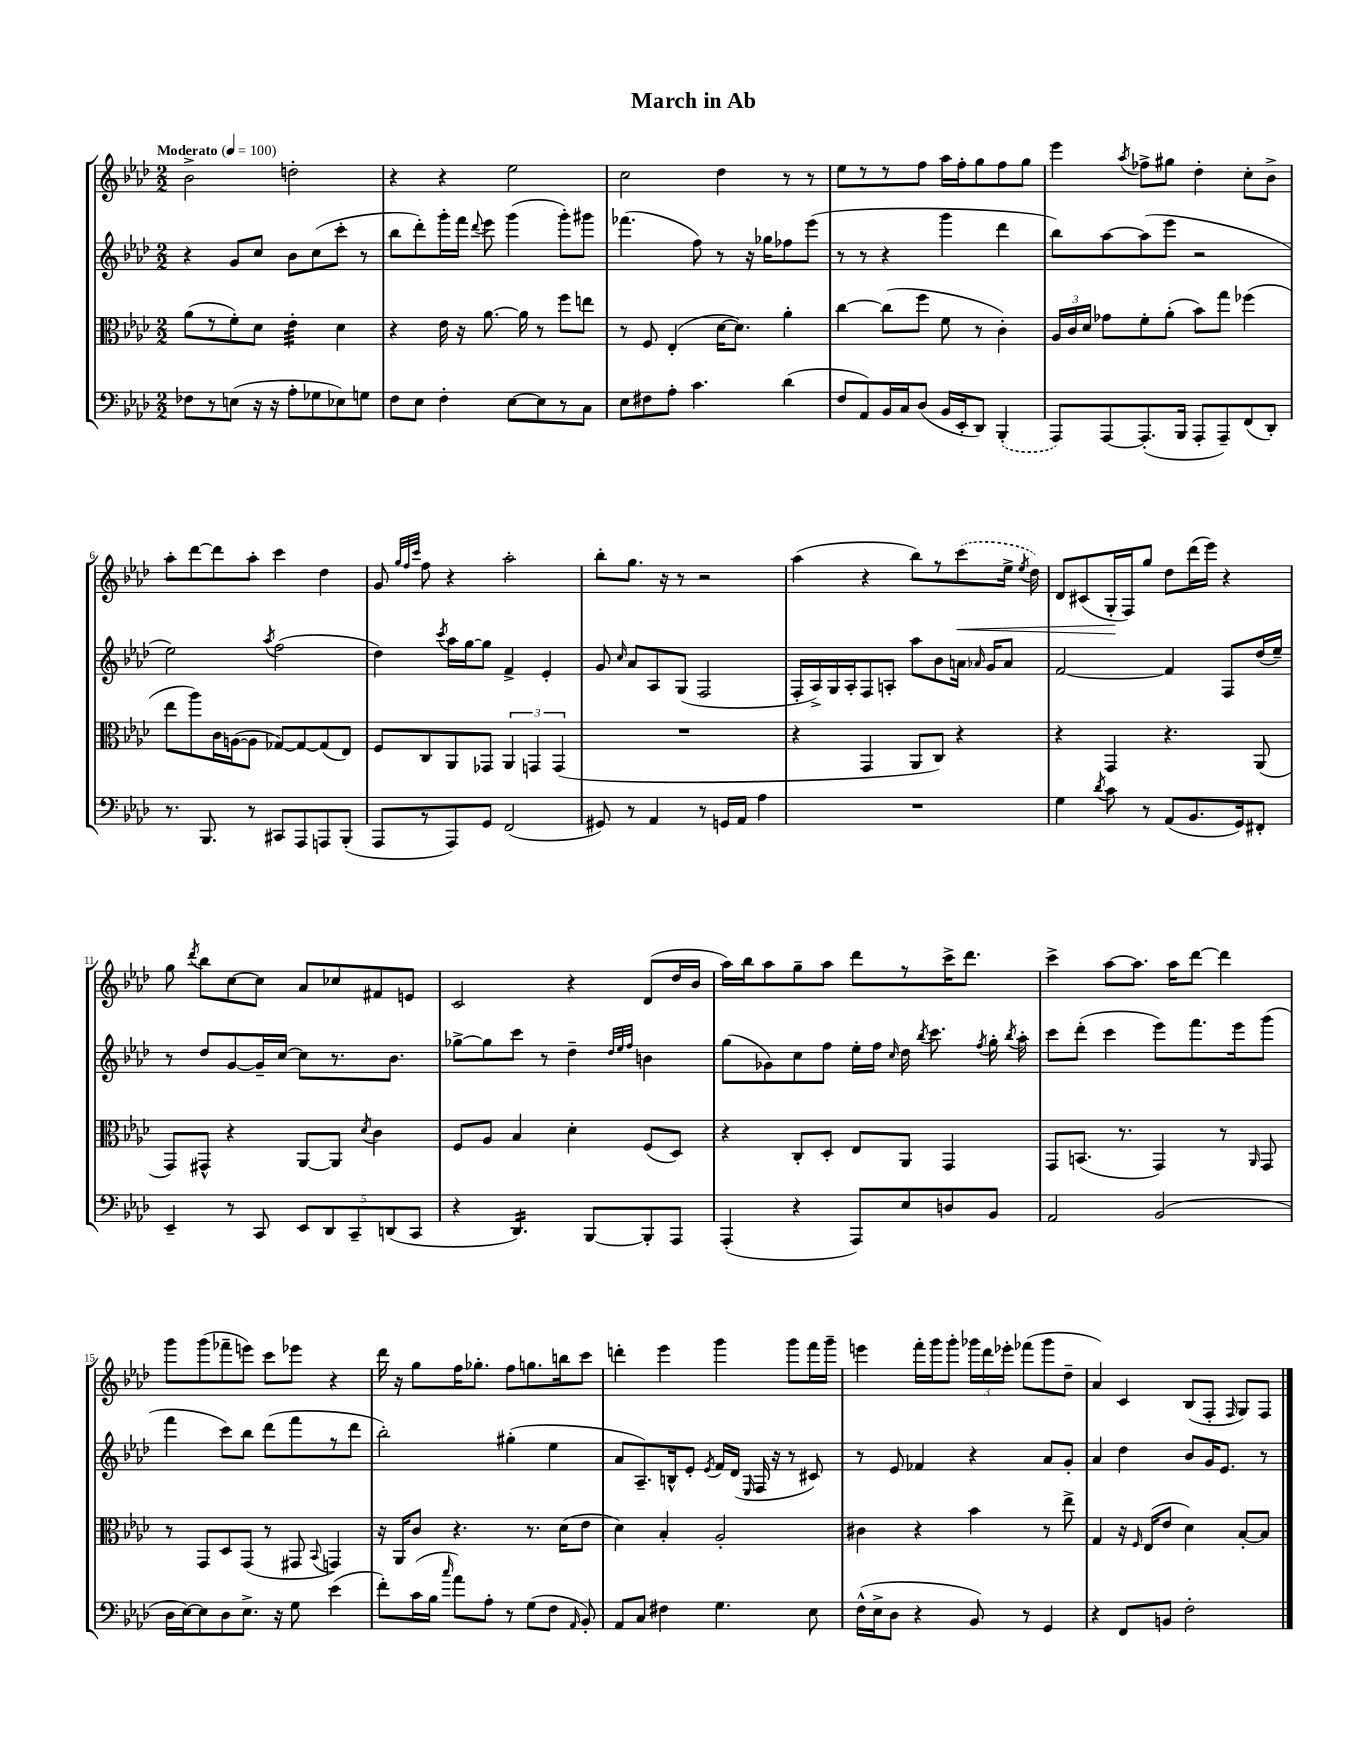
\header { title = "March in Ab" }
<<
\new StaffGroup <<
\new Staff = "s0" {
    \clef treble \key aes \major \numericTimeSignature \time 2/2 \tempo "Moderato" 4 = 100
    \autoBeamOff bes'2-> d''2-. |
    r4 r4 ees''2 |
    c''2 des''4 r8 r8 |
    ees''8[ r8 r8 f''8] aes''16[ f''16-. g''8 f''8 g''8] |
    ees'''4 \acciaccatura { aes''8 } fes''8[-> gis''8] des''4-. c''8[-. bes'8]-> |
    aes''8[-. des'''8~ des'''8 aes''8]-. c'''4 des''4 |
    g'8 \grace { g''32[ f''32 c'''32] } f''8 r4 aes''2-. |
    bes''8[-. g''8.] r16 r8 r2 |
    aes''4( r4 bes''8[) r8 \once \slurDashed c'''8\<( ees''16]-> \acciaccatura { ees''8 } des''16) |
    des'8[ cis'8( g16-.\! f16) g''8] des''8[ des'''16( ees'''16]) r4 |
    g''8 \acciaccatura { des'''8 } bes''8[ c''8~ c''8] aes'8[ ces''8 fis'8 e'8] |
    c'2 r4 des'8[( des''16 bes'16] |
    aes''16[) bes''16 aes''8 g''8-- aes''8] des'''8[ r8 c'''16-> des'''8.] |
    c'''4-> aes''8[~ aes''8.] aes''16[ des'''8]~ des'''4 |
    g'''8[ g'''8( fes'''8-- e'''8]) c'''8[ ees'''8] r4 |
    des'''16 r16 g''8[ f''16 ges''8.]-. f''8[ g''8. b''16 c'''8] |
    d'''4-. ees'''4 g'''4 g'''8[ f'''16 g'''16]-- |
    e'''4 f'''16[-. g'''16 g'''8]-. \tuplet 3/2 { ges'''16[ des'''16 ees'''16]-. } fes'''8[( ges'''8 des''8]-- |
    aes'4) c'4 bes8[( f8]-. \grace { f16 } g8[) f8] \bar "|." |
}
\new Staff = "s1" {
    \clef treble \key aes \major \numericTimeSignature \time 2/2
    \autoBeamOff r4 g'8[ c''8] bes'8[ c''8( c'''8]-. r8 |
    bes''8[ des'''8-.) g'''16-. f'''16] \appoggiatura { des'''8 } ees'''8 g'''4( g'''8[-.) gis'''8] |
    fes'''4.( f''8) r8 r16 ges''16[ fes''8 ees'''8]( |
    r8 r8 r4 g'''4 des'''4 |
    bes''8[) aes''8~ aes''8( ees'''8] r2 |
    ees''2) \acciaccatura { aes''8 } f''2( |
    des''4) \acciaccatura { c'''8 } aes''16[ g''16~ g''8] f'4-> ees'4-. |
    g'8 \grace { c''16 } aes'8[ aes8 g8]( f2 |
    f16[-. aes16->) g16 aes16-. f8 a8]-. aes''8[ bes'8 a'16] \grace { aes'16 } g'16[ aes'8] |
    f'2~ f'4 f8[ des''16( ees''16]--) |
    r8 des''8[ g'8~ g'16-- c''16]~ c''8[ r8. bes'8.] |
    ges''8[~-> ges''8 c'''8] r8 des''4-- \grace { des''32[ ees''32 f''32] } b'4 |
    g''8[( ges'8) c''8 f''8] ees''16[-. f''16] \grace { c''16 } des''16 \acciaccatura { bes''8 } c'''8. \acciaccatura { f''8 } g''16-. \acciaccatura { bes''8 } aes''16-. |
    c'''8[ des'''8]-.( c'''4 ees'''8[) f'''8. ees'''16 g'''8]( |
    f'''4 c'''8[) bes''8] des'''8[( f'''8 r8 des'''8] |
    bes''2-.) gis''4-.( ees''4 |
    aes'8[ aes8.--) b16-^ ees'8]-. \acciaccatura { ees'8 } f'16[ des'16]( \grace { ees16 } f16 r16 r8 cis'8) |
    r8 ees'8 fes'4 r4 aes'8[ g'8]-. |
    aes'4 des''4 bes'8[ g'16 ees'8.] r8 \bar "|." |
}
\new Staff = "s2" {
    \clef alto \key aes \major \numericTimeSignature \time 2/2
    \autoBeamOff aes'8[( r8 f'8-.) des'8] ees'4:32-. des'4 |
    r4 ees'16 r16 aes'8.~ aes'16 r8 f''8[ e''8] |
    r8 f8 ees4-.( des'16[~ des'8.]) aes'4-. |
    c''4~ c''8[( f''8] f'8 r8 c'4-.) |
    \tuplet 3/2 { aes16[ c'16 des'16] } ges'8[ f'8-. aes'8]-.( bes'8[) g''8] fes''4( |
    ees''8[ aes''8) c'16 a16~( a8] ges8[~) ges8~ ges8( ees8]) |
    f8[ c8 aes,8 ges,8] \tuplet 3/2 { aes,4 g,4 g,4( } |
    R1 |
    r4 g,4 aes,8[ c8]) r4 |
    r4 g,4 r4. aes,8( |
    g,8[) gis,8]-^ r4 aes,8[~ aes,8] \acciaccatura { des'8 } c'4 |
    f8[ aes8] bes4 des'4-. f8[( des8]) |
    r4 c8[-. des8]-. ees8[ aes,8] g,4 |
    g,8[ b,8.]( r8. g,4) r8 \grace { aes,16 } g,8 |
    r8 g,8[ des8 g,8]( r8 gis,8 \appoggiatura { bes,8 } g,4) |
    r16 aes,16[ c'8] r4. r8. des'16[( ees'8] |
    des'4) bes4-. aes2-. |
    cis'4 r4 bes'4 r8 ees''8-> |
    g4 r16 \grace { f16 } ees16[( ees'8] des'4) bes8[~-. bes8] \bar "|." |
}
\new Staff = "s3" {
    \clef bass \key aes \major \numericTimeSignature \time 2/2
    \autoBeamOff fes8[ r8 e8]( r16 r16 aes8[-. ges8 ees8) g8] |
    f8[ ees8] f4-. ees8[~ ees8 r8 c8] |
    ees8[ fis8 aes8]-. c'4. des'4( |
    f8[ aes,8) bes,16 c16 des8]( bes,16[ ees,16-. des,8]) \once \slurDashed bes,,4-.( |
    aes,,8[) aes,,8~ aes,,8.-.( bes,,16] aes,,8[-. aes,,8--) f,8( des,8]-.) |
    r8. bes,,8. r8 cis,8[ aes,,8 a,,8 bes,,8]-.( |
    aes,,8[ r8 aes,,8) g,8] f,2( |
    gis,8) r8 aes,4 r8 g,16[ aes,16] aes4 |
    R1 |
    g4 \acciaccatura { des'8 } c'8 r8 aes,8[( bes,8. g,16) fis,8]-. |
    ees,4-- r8 c,8 \tuplet 5/4 { ees,8[ des,8 c,8-- d,8( c,8] } |
    r4 des,4.:16) bes,,8[~ bes,,8-. aes,,8] |
    aes,,4-.( r4 aes,,8[) ees8 d8 bes,8] |
    aes,2 bes,2( |
    des16[ ees16~) ees8 des8 ees8.]-> r16 g8 ees'4( |
    f'8[-.) c'16( bes16] \grace { c''16 } aes'8[) aes8]-. r8 g8[( f8] \grace { aes,16 } bes,8-.) |
    aes,8[ c8] fis4 g4. ees8 |
    f16[-^( ees16-> des8] r4 bes,8) r8 g,4 |
    r4 f,8[ b,8] f2-. \bar "|." |
}
>>
>>
